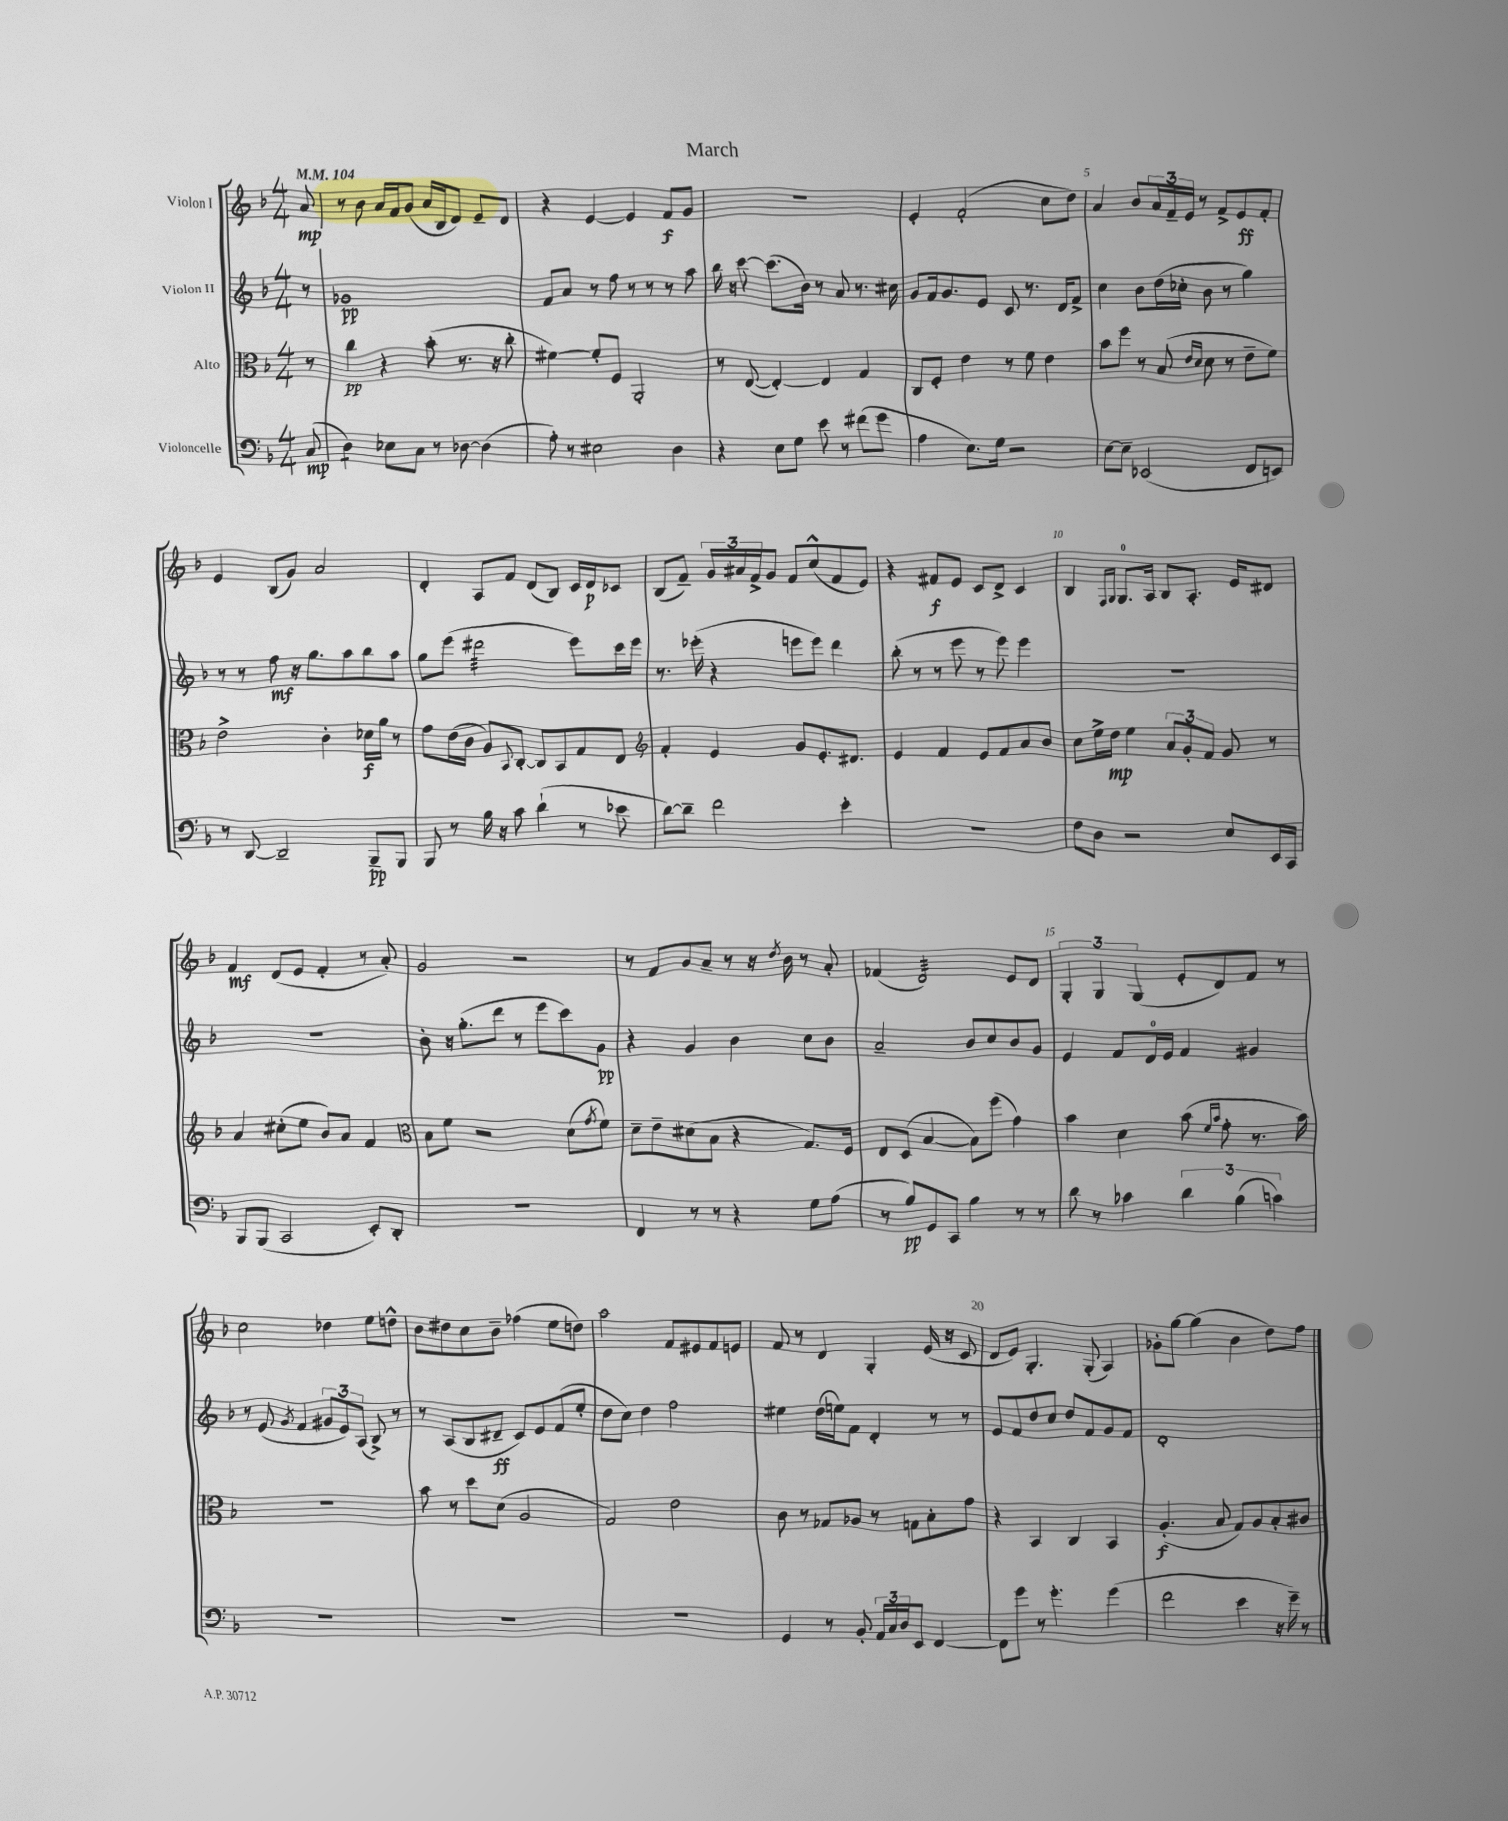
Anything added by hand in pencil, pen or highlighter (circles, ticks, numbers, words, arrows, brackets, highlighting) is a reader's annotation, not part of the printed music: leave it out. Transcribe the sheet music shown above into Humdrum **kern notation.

**kern	**kern	**kern	**kern
*staff4	*staff3	*staff2	*staff1
*clefF4	*clefC3	*clefG2	*clefG2
*k[b-]	*k[b-]	*k[b-]	*k[b-]
*M4/4	*M4/4	*M4/4	*M4/4
*MM104	*MM104	*MM104	*MM104
(8C/	8r	8r	8a/
=	=	=	=
4D\)	4cc\	1g-	8r
.	.	.	8b-\
8E-\L	4r	.	16a/LL
.	.	.	16f/J
8C\J	.	.	(8g/J
8r	(8b-'\	.	16a/LL
.	.	.	16B-/J
[8D-\	8.r	.	8d/J)
(4D-\]	.	.	8e~/L
.	16r	.	.
.	8cc'\	.	8d/J
=	=	=	=
8A'\)	[4f#\)	8f/L	4r
8r	.	8a/J	.
2E#\	8f#'/]L	8r	[4e/
.	8F/J	8ff\	.
.	2AA'/	8r	4e/]
.	.	8r	.
4D\	.	8r	8f/L
.	.	8aa\	8g/J
=	=	=	=
4r	8r	16bb-\	1r
.	.	16r	.
.	([8E/	[8ccc\	.
8E\L	4E'/_)	(8.ccc\]L	.
8G\J	.	.	.
.	.	16b-\Jk)	.
8e\	4E/]	8r	.
8r	.	8a/	.
(8f#\L	4G/	8.r	.
8g\J	.	.	.
.	.	16cc#\	.
=	=	=	=
4A\	8C/L	8g/L	4e'/
.	8F'/J	16f/k	.
.	.	8.g/	.
8.E\L)	4e\	.	(2f'/
.	.	8e/J	.
16G\Jk	.	.	.
2r	8r	8c/	.
.	8f\	8.r	.
.	4e\	.	8cc\L
.	.	16d/LK	.
.	.	8f^/J	8dd\J)
=	=	=	=
[8E\L	8b-\L	4cc\	4a/
8E~\]J	8ff\J	.	.
(2EE-/	8r	8b-\L	8b-/L
.	(8B-/	(16dd\L	24a/L
.	.	.	24f~/
.	.	16cc-'\JJ	.
.	.	.	24e/JJ
.	16qqe/LL	.	.
.	16qqd/JJ	.	.
.	8d\	8b-\	8r
.	8r	8r	8f^/L
8FF/L	8e~\L	4gg\)	8e/
8EE/J)	8f\J)	.	8f'/J
=	=	=	=
8r	2e^\	8r	4e/
[8DD/	.	8r	.
2DD~/]	.	8ff\	(8B-/L
.	.	16r	8g/J)
.	.	8.gg\L	.
.	4c'\	.	2a/
.	.	8aa\	.
8BBB-~/L	16d-\LL	8bb-\	.
.	16a\JJ	.	.
8BBB-/J	8r	8aa\J	.
=	=	=	=
8BBB-/	8g\L	8gg\L	4d'/
8r	(16e\L	(8eee\J	.
.	16c\JJ	.	.
16B-\	8A/L)	2ddd#\	8A/L
16r	.	.	.
.	8qqBB-/	.	.
8c\	[8C'/J	.	8f/J
(4d`\	8C/]L	.	(8d/L
.	8BB-/	.	8B-/J)
8r	8G/	8eee\L)	16c/LL
.	.	.	16d/J
8e-\	8E/J	16ccc\L	8c-/J
.	.	16eee\JJ	.
=	=	=	=
*	*clefG2	*	*
[8d\L)	4f'/	8.r	(8B-/L
8d~\]J	.	.	8f~/J)
.	.	(16eee-'\	.
2f\	4e/	4r	24g/LL
.	.	.	24a#/
.	.	.	24f^/J
.	.	.	8g/J
.	8g/L	8eee\L	8f/L
.	8.e'/	8eee\J)	(8cc^^/
4e'\	.	4ddd\	8f/
.	8.d#/J	.	.
.	.	.	8e/J)
=	=	=	=
1r	4e/	(8bb-'\	4r
.	.	8r	.
.	4f/	8r	8f#/L
.	.	8eee\	8e/J
.	8e/L	8r	8c/L
.	8f/	8eee\)	8d^/J
.	8a/	4eee\	4c/
.	8b-/J	.	.
=	=	=	=
8F\L	8cc\L	1r	4B-/
8D\J	16ee^\L	.	.
.	16dd\JJ	.	.
.	.	.	16qqF/LL
.	.	.	16qqG/JJ
2r	4ee\	.	8.G/L
.	.	.	16A/Jk
.	12a/L	.	8B-/L
.	12g'/	.	.
.	.	.	8.A'/J
.	12f/J	.	.
8E/L	8g/	.	.
.	.	.	16e/LK
16EE/L	8r	.	8d#/J
16CC/JJ	.	.	.
=	=	=	=
8BBB-/L	4a/	1r	4f/
(8BBB-/J	.	.	.
2CC/	(8cc#'\L	.	(8d/L
.	8ee\J	.	8e/J
.	8b-/L)	.	4f'/
.	8a/J	.	.
8EE'/L)	4f/	.	8r
8DD'/J	.	.	8a'/)
=	=	=	=
*	*clefC3	*	*
1r	8B-\L	8b-'\	2g/
.	8f\J	16r	.
.	.	(8.gg'\L	.
.	2r	.	.
.	.	8ddd\J	.
.	.	8r	2r
.	.	8eee\L	.
.	(8d\L	8ccc\)	.
.	8qg/	.	.
.	8f\J)	8g\J	.
=	=	=	=
4FF/	8d~\L	4r	8r
.	8e~\	.	8f/L
8r	(8d#\	4g/	8g/
8r	8B-\J	.	8a~/J
4r	4r	4b-\	8r
.	.	.	16r
.	.	.	8qdd/
.	.	.	16b-\
8G\L	8.G/L)	8cc\L	8r
(8A\J	.	8b-\J	8a'/
.	16F/Jk	.	.
=	=	=	=
8r	8E/L	2a~/	(4f-/
8B-/L)	(8D/J	.	.
8GG/	[4B-/	.	2d/)
8CC/J	.	.	.
4B-\	8B-\]L)	8b-/L	.
.	(8ff\J	8cc/	.
8r	4g\)	8b-/	8e/L
8r	.	8g/J	8d/J
=	=	=	=
8d\	4b-\	4e/	6G'/
8r	.	.	.
.	.	.	6G/
4c-\	4d\	8f/L	.
.	.	.	(6G/
.	.	16d/L	.
.	.	16e/JJ	.
6d\	(8b-\	4f/	8e'/L
.	16qqf/LL	.	.
.	16qqb-/JJ	.	.
.	8g'\	.	8d/)
(6B-\	.	.	.
.	8.r	4g#/	8f/J
6c\)	.	.	.
.	.	.	8r
.	16b-\)	.	.
=	=	=	=
1r	1r	8r	2cc\
.	.	(8e/	.
.	.	8qg/	.
.	.	4f/	.
.	.	12g#/L	4dd-\
.	.	12e/)	.
.	.	(12A/J	.
.	.	8B-^/)	8ee\L
.	.	8r	8dd^^\J
=	=	=	=
1r	8b-\	8r	8b-\L
.	8r	(8A/L	8dd#\
.	8dd\L	8B-/	8cc\
.	(8d\J	8d#~/J	8b-~\J
.	2A/	8c/L)	(4ff-\
.	.	8e/	.
.	.	(8f/	8ee\L
.	.	8ee'/J	8dd\J)
=	=	=	=
1r	2G/)	8dd\L	2aa\
.	.	8cc\J)	.
.	.	4dd\	.
.	2e\	2ff\	8f/L
.	.	.	8e#/
.	.	.	8f/
.	.	.	8e/J
=	=	=	=
4GG/	8c\	4ee#\	8f/
.	8r	.	8r
8r	8G-/L	(16dd\LL	4d/
.	.	16ee\J)	.
8BB-'/	8A-/J	8f\J	.
24AA/LL	8r	4d'/	4G'/
24C/	.	.	.
24D/J	.	.	.
8EE/J	8G\L	.	.
[4FF/	8B-'\	8r	(16e/
.	.	.	16r
.	8g\J	8r	8c/
=	=	=	=
8FF\]L	4r	8e/L	8d/L
8g\J	.	8f/	8e/J)
8r	4BB-/	8dd/	4.G'/
4.g'\	.	8cc/J	.
.	4C/	8dd/L	.
.	.	8f/	(8G'/
(4g\	4BB-/	8g/	4A/)
.	.	8f/J	.
=	=	=	=
2f\	(4.A'/	1d'	8g-'\L
.	.	.	[8gg\J
.	.	.	(4gg\]
.	8B-/	.	.
4e\	8G/L)	.	4b-\
.	8A/	.	.
16r	8B-'/	.	8dd\L)
16g~\)	.	.	.
8r	8c#/J	.	8ff\J
==	==	==	==
*-	*-	*-	*-
